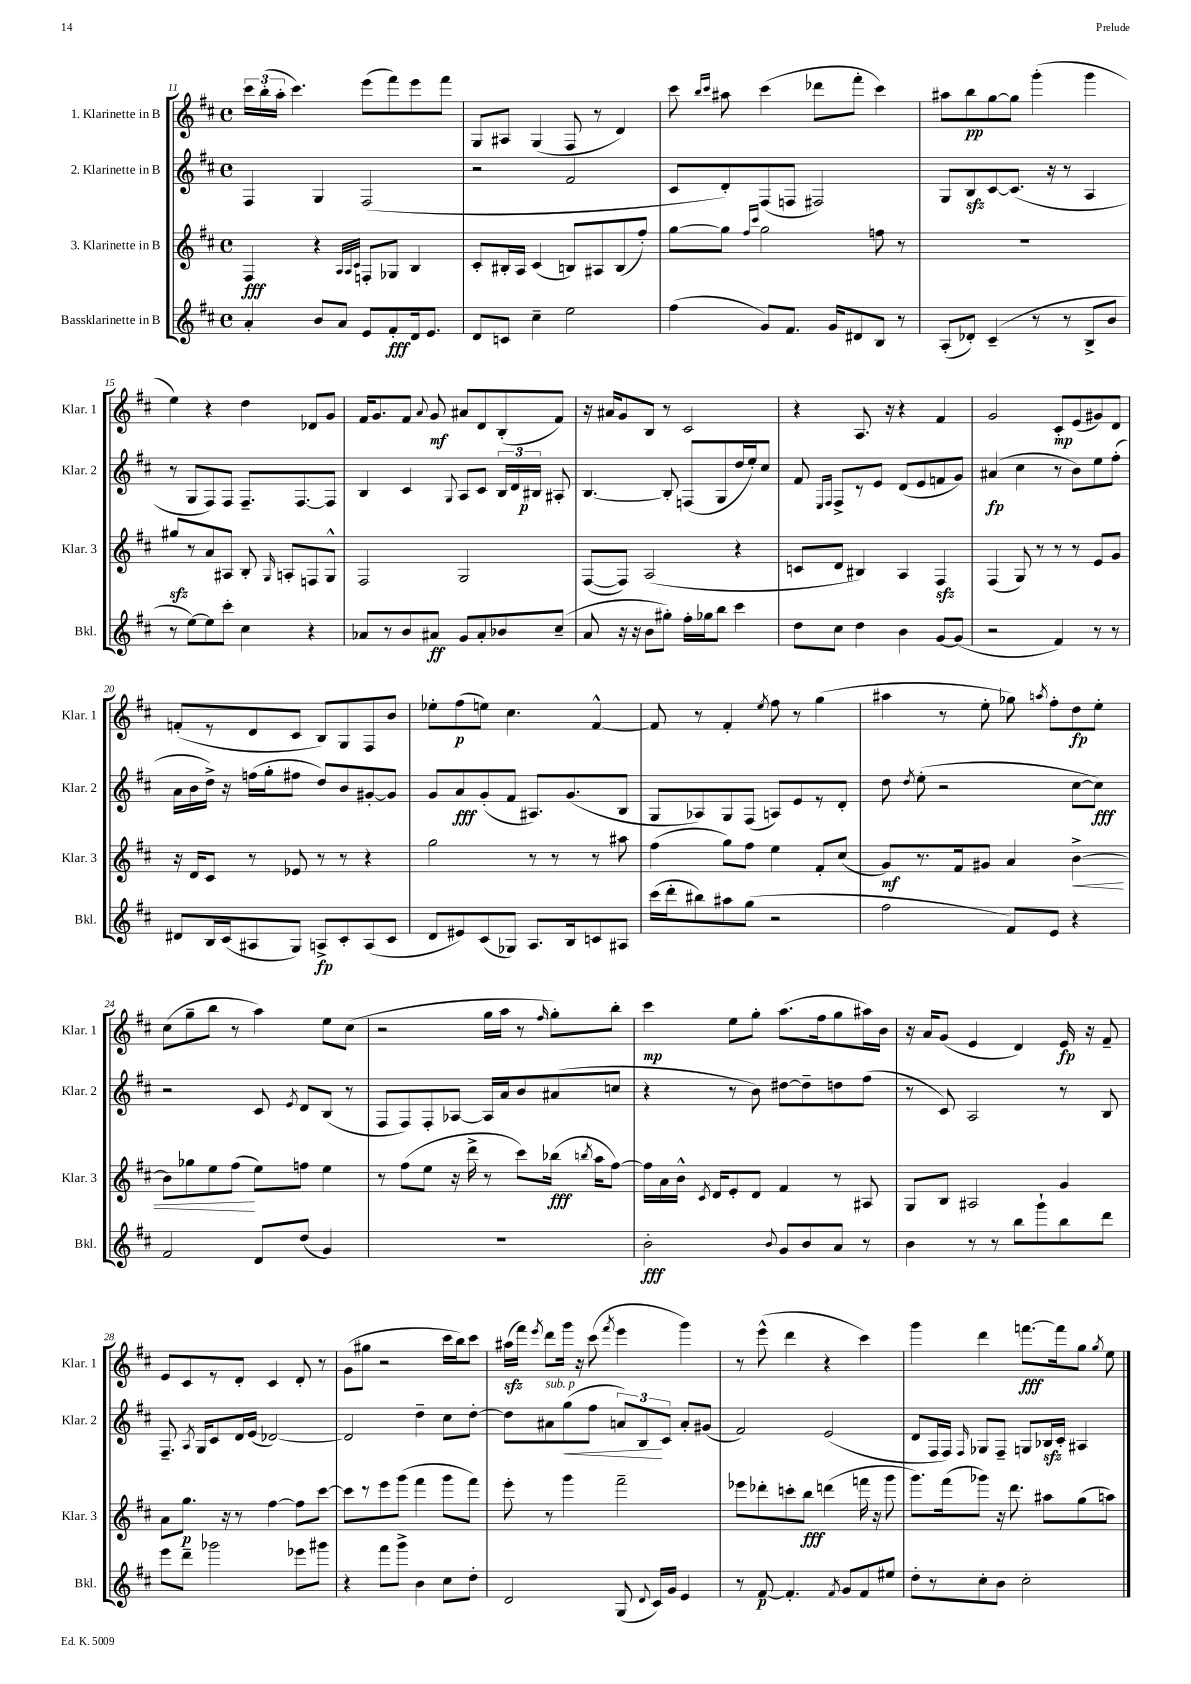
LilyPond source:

<<
\new StaffGroup <<
\new Staff = "s0" \with { instrumentName = "1. Klarinette in B" shortInstrumentName = "Klar. 1" } {
    \clef treble \key d \major \defaultTimeSignature \time 4/4
    \autoBeamOff \tuplet 3/2 { cis'''16[ b''16-.( a''16]-. } cis'''4.) e'''8[( fis'''8) e'''8 fis'''8] |
    g8[ ais8] g4( fis8 r8 d'4) |
    cis'''8 \grace { b''16[ cis'''16] } ais''8 cis'''4( des'''8[ fis'''8]-. cis'''4) |
    ais''8[ b''8\pp g''8~ g''8] g'''4-.( g'''4 |
    e''4) r4 d''4 des'8[ g'8] |
    fis'16[ g'8. fis'8] \appoggiatura { a'8 } g'8\mf ais'8[ d'8 b8-.( fis'8]) |
    r16 ais'16[ g'8 b8] r8 cis'2 |
    r4 a8. r16 r4 fis'4 |
    g'2 cis'8[-.\mp e'8( gis'8) d'8] |
    f'8[-.( r8 d'8 cis'8] b8[) g8 fis8 b'8] |
    ees''8[-. fis''8\p( e''8]) cis''4. fis'4~-^ |
    fis'8 r8 fis'4-. \acciaccatura { e''8 } fis''8 r8 g''4( |
    ais''4 r8 e''8-. ges''8) \acciaccatura { a''8 } fis''8[-. d''8\fp e''8]-. |
    cis''8[( g''8-- b''8] r8 a''4) e''8[ cis''8]( |
    r2 g''16[ a''16] r8 \grace { fis''16 } g''8[-.) b''8]-. |
    cis'''4\mp e''8[ g''8]-. a''8.[( fis''16 g''8 ais''16) b'16] |
    r16 a'16[ g'8]( e'4 d'4) e'16\fp r16 fis'8-- |
    e'8[ cis'8 r8 d'8]-. cis'4 d'8-. r8 |
    g'8[( gis''8] r2 cis'''16[ b''16) cis'''8] |
    ais''16[\sfz( fis'''16]) \acciaccatura { e'''8 } d'''8[ g'''16] r16 cis'''8( \acciaccatura { fis'''8 } e'''4 g'''4) |
    r8 e'''8-^( d'''4 r4 cis'''4) |
    g'''4 d'''4 f'''8.[~\fff f'''16 g''8] \acciaccatura { g''8 } e''8 \bar "|." |
}
\new Staff = "s1" \with { instrumentName = "2. Klarinette in B" shortInstrumentName = "Klar. 2" } {
    \clef treble \key d \major \defaultTimeSignature \time 4/4
    \autoBeamOff fis4 g4 fis2( |
    r2 fis'2 |
    cis'8[ d'8-.) fis8( f8] fis2) |
    g8[ b8\sfz cis'8~ cis'8.]( r16 r8 a4 |
    r8 g8[ fis8) fis8] fis8.[-- fis8.~ fis8] |
    b4 cis'4 \appoggiatura { g8 } a8[ cis'8] \tuplet 3/2 { b16[ d'16 bis16]\p } ais8-. |
    b4.~ b8-. f8[( g8 d''16 e''16-.) cis''8] |
    fis'8 \grace { e16[ fis16] } fis8[-> r8 e'8] d'8[( e'8 f'8 g'8]) |
    ais'4\fp( cis''4 r8 b'8[) e''8 fis''8]-.( |
    a'16[ b'16 d''16]->) r16 f''16[( g''16-. fis''8] d''8[) b'8 gis'8~-. gis'8] |
    g'8[ a'8\fff g'8-.( fis'8] ais8.[) g'8.( b8] |
    g8[ aes8) g8 fis8]( a8[) e'8 r8 d'8]-. |
    d''8 \acciaccatura { d''8 } e''8-.( r2 cis''8[~ cis''8]\fff) |
    r2 cis'8 \acciaccatura { e'8 } d'8[ b8]( r8 |
    fis8[ fis8) fis8-. aes8]~ aes16[ a'16 b'8 ais'8( c''8] |
    r4 r8 b'8) dis''8[~ dis''8-- d''8 fis''8]( |
    r8 cis'8) a2 r8 b8 |
    fis8.-- \acciaccatura { a8 } g16[ cis'8 d'16 e'16]( des'2~) |
    des'2 d''4-- cis''8[ d''8]~-. |
    d''8[ ais'8^\markup { \italic "sub. p" } g''8\<( fis''8] \tuplet 3/2 { a'8[) b8\! cis'8] } a'8[-. gis'8]( |
    fis'2) e'2( |
    d'8[ fis16 fis16]) \grace { fis16 } ges8[ fis8]-- g8[ bes16\sfz cis'16]-. ais4 \bar "|." |
}
\new Staff = "s2" \with { instrumentName = "3. Klarinette in B" shortInstrumentName = "Klar. 3" } {
    \clef treble \key d \major \defaultTimeSignature \time 4/4
    \autoBeamOff fis4\fff r4 \grace { a32[ a32 cis'32] } f8[-. ges8] b4 |
    cis'8[-. bis16-. a16] cis'4( b8[) ais8 b8( fis''8]-.) |
    g''8[~ g''8] \grace { fis''16[ cis'''16] } g''2 f''8 r8 |
    R1 |
    gis''8[\sfz r8 a'8 ais8] b8-. \grace { g16 } a8[-. f8 g8]-^ |
    fis2 g2 |
    fis8[~( fis8]) a2( r4 |
    c'8[ d'8] bis4) a4 fis4\sfz |
    fis4( g8) r8 r8 r8 e'8[ g'8] |
    r16 d'16[ cis'8] r8 ees'8 r8 r8 r4 |
    g''2 r8 r8 r8 ais''8 |
    fis''4( g''8[) fis''8] e''4 fis'8[-. cis''8]( |
    g'8[\mf) r8. fis'16 gis'8] a'4 b'4~->\< |
    b'8[ ges''8 e''8 fis''8]\!( e''8[) f''8] e''4 |
    r8 fis''8[( e''8] r16 d'''16-> r8 cis'''8[) bes''16]\fff( \acciaccatura { b''8 } a''16[ fis''8]~) |
    fis''16[ a'16 b'16]-^ \acciaccatura { cis'8 } d'16[ e'8-. d'8] fis'4 r8 ais8 |
    g8[ b8] ais2 g'4 |
    a'8[ g''8.]\p r16 r8 fis''4~ fis''8[ cis'''8]~ |
    cis'''8[ r8 e'''8 g'''8]( fis'''4 g'''8[ fis'''8]) |
    e'''8-. r8 g'''4 fis'''2-- |
    ees'''8[ des'''8-. c'''8-. b''8]\fff d'''4( f'''16 r16 g'''8 |
    g'''8.[) fis'''16( ges'''8]) r16 d'''8. ais''8[ g''8( a''8]) \bar "|." |
}
\new Staff = "s3" \with { instrumentName = "Bassklarinette in B" shortInstrumentName = "Bkl." } {
    \clef treble \key d \major \defaultTimeSignature \time 4/4
    \autoBeamOff a'4-. b'8[ a'8] e'8[ fis'8-.\fff d'16 e'8.] |
    d'8[ c'8] cis''4-- e''2 |
    fis''4( g'8[) fis'8.] g'16[ dis'8 b8] r8 |
    a8[-.( des'8]-.) cis'4--( r8 r8 b8[-> b'8] |
    r8 e''8[~) e''8 cis'''8]-. cis''4 r4 |
    aes'8[ r8 b'8 ais'8]\ff g'8[ ais'8-. bes'8 cis''8]--( |
    a'8 r16 r16 b'8[ gis''8]-.) fis''16[-. ges''16 b''8] cis'''4 |
    d''8[ cis''8] d''4 b'4 g'8[~ g'8]( |
    r2 fis'4) r8 r8 |
    dis'8[ b16 cis'16( ais8 g8]) a8[->\fp cis'8-. a8( cis'8] |
    d'8[ eis'8) cis'8( ges8]) a8.[ b16 c'8 ais8] |
    cis'''16[( d'''16-. bis''8) ais''8 g''8]( r2 |
    fis''2 fis'8[) e'8] r4 |
    fis'2 d'8[ d''8]( g'4) |
    R1 |
    b'2-.\fff \appoggiatura { b'8 } g'8[ b'8 a'8] r8 |
    b'4 r8 r8 b''8[ g'''8-! b''8 d'''8] |
    e'''8[ d'''8]-- ges'''2 ees'''8[ gis'''8] |
    r4 fis'''8[ g'''8]-> b'4 cis''8[ d''8]-. |
    d'2 g8( \appoggiatura { d'8 } cis'16[) g'16] e'4 |
    r8 fis'8~\p fis'4.-. \acciaccatura { fis'8 } g'8[ fis'8 eis''8] |
    d''8[-. r8 cis''8-. b'8] cis''2-. \bar "|." |
}
>>
>>
\layout { \context { \Score currentBarNumber = #11 } }
